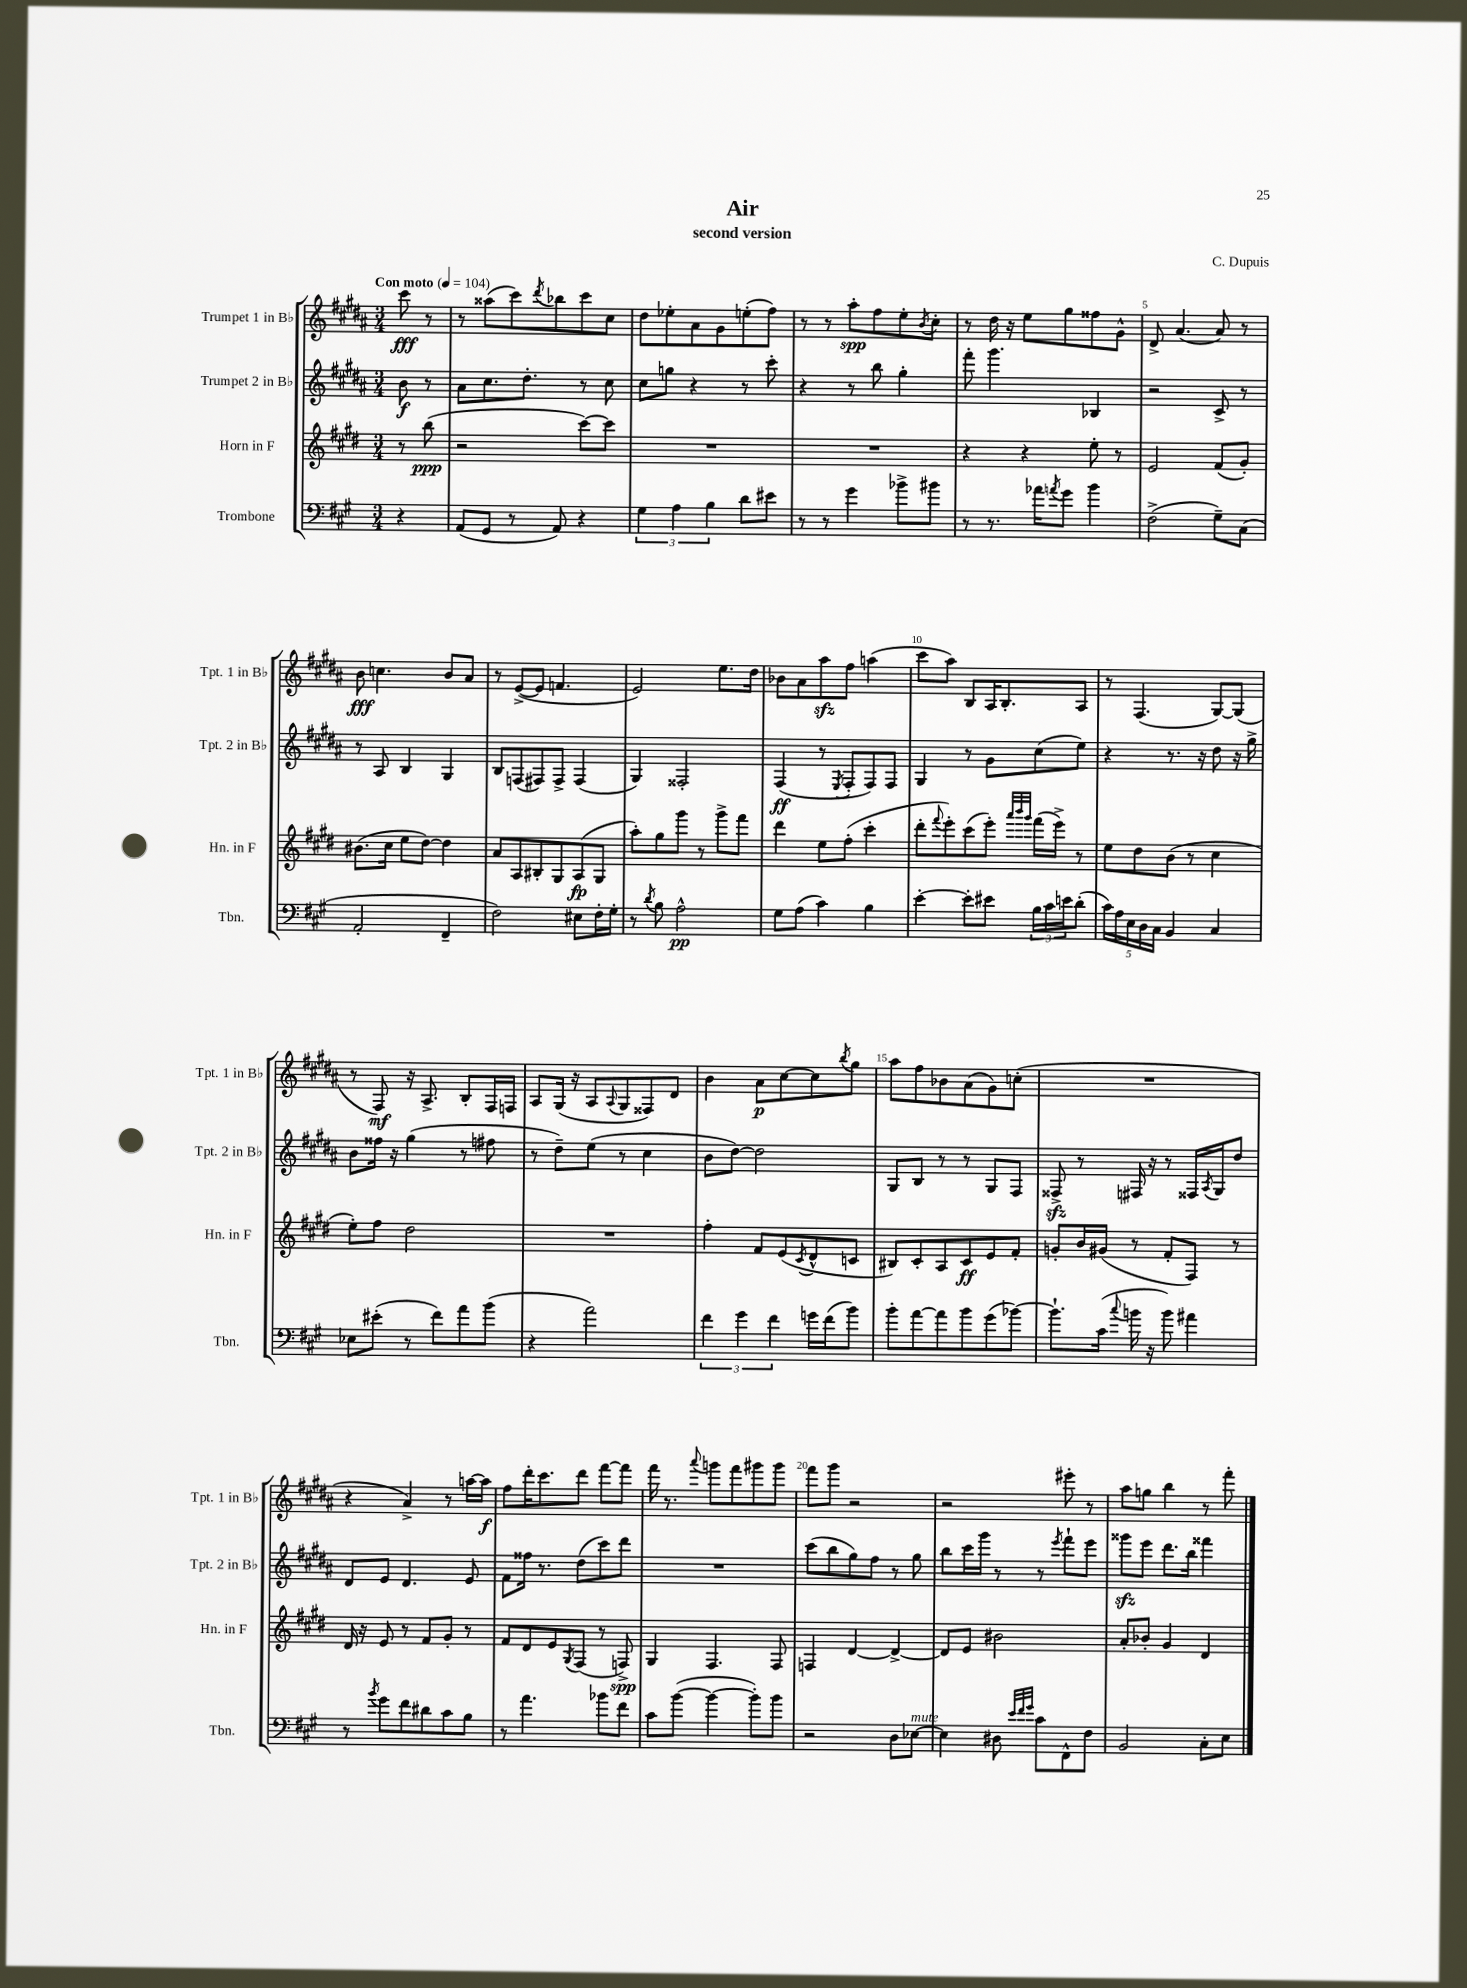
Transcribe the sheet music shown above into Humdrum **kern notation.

**kern	**kern	**kern	**kern
*staff4	*staff3	*staff2	*staff1
*clefF4	*clefG2	*clefG2	*clefG2
*k[f#c#g#]	*k[f#c#g#d#]	*k[f#c#g#d#a#]	*k[f#c#g#d#a#]
*M3/4	*M3/4	*M3/4	*M3/4
*MM104	*MM104	*MM104	*MM104
4r	8r	8b	8ccc#
.	(8bb	8r	8r
=	=	=	=
(8AA	2r	8a#	8r
8GG#	.	8.cc#	(8aa##
8r	.	.	8ccc#)
.	.	8.dd#'	.
.	.	.	8qddd#
8AA)	.	.	8bb-
4r	[8ccc#)	8r	8ccc#
.	8ccc#]	8cc#	8cc#
=	=	=	=
6G#	2.r	8cc#	8dd#
.	.	8gg	8ee-'
6A	.	.	.
.	.	4r	8a#
6B	.	.	.
.	.	.	8g#
8d	.	8r	(8ee'
8e#	.	8ccc#'	8ff#)
=	=	=	=
8r	2.r	4r	8r
8r	.	.	8r
4g#	.	8r	8aa#'
.	.	8bb	8ff#
8b-^	.	4gg#'	8ee'
.	.	.	8qb
8b#	.	.	8cc#'
=	=	=	=
8r	4r	8fff#'	8r
8.r	.	4.ggg#	16dd#
.	.	.	16r
.	4r	.	8ee
16a-	.	.	.
8qa	.	.	.
8g#	.	.	8gg#
4b	8ee'	4B-	8ff##
.	8r	.	8g#^^
=	=	=	=
(2F#^	2e	2r	8d#^
.	.	.	(4.a#
8G#~)	(8f#	8c#^	8a#)
(8C#	8g#')	8r	8r
=	=	=	=
2AA'	(8.b#	8r	8b
.	.	8A#	4.cc
.	16cc#	.	.
.	8ee	4B	.
.	[8dd#)	.	.
4FF#~	4dd#]	4G#	8b
.	.	.	8a#
=	=	=	=
2F#)	8a	8B	8r
.	8A	(8F	([8e^
.	8B#'	8F#)	8e]
.	8G#	8F#^	4.f
8E#	(8A	(4F#	.
16F#'	8G#	.	.
16G#'	.	.	.
=	=	=	=
8r	8aa')	4G#)	2e)
8qd	.	.	.
8B	8gg#	.	.
2A^^	8ggg#	2F##'	.
.	8r	.	.
.	8ggg#^	.	8.ee
.	8fff#	.	.
.	.	.	16dd#
=	=	=	=
8G#	4ddd#	(4F#	8b-
(8A	.	.	8a#
4c#)	8ee	8r	8aa#
.	.	8qE	.
.	(8ff#'	8F#'	8ff#
4B	4ccc#'	8F#)	(4aa
.	.	8F#	.
=	=	=	=
[4e'	8ddd#'	4G#	8ccc#
.	8qqfff#	.	.
.	8eee')	.	8aa#)
8e']	(8ccc#	8r	8B
8e#	8eee')	8g#	16A#
.	.	.	8.B'
.	32qqaaa	.	.
.	32qqbbb	.	.
.	32qqggg#	.	.
24B	(16fff#	(8cc#	.
24c#	.	.	.
.	16eee^)	.	.
24e	.	.	.
(8d'	8r	8ee)	8A#
=	=	=	=
20c#)	8ee	4r	8r
20A	.	.	.
20E	.	.	.
.	8dd#	.	(4.F#
20D	.	.	.
20C#	.	.	.
4BB	(8b	8.r	.
.	8r	.	.
.	.	16r	.
4C#	4cc#	8dd#	[8G#)
.	.	16r	(8G#]
.	.	16gg#^	.
=	=	=	=
8E-	8ee')	8b	8r
(8e#'	8ff#	16ff##	8F#)
.	.	16r	.
8r	2dd#	(4gg#	16r
.	.	.	8.A#^
8f#)	.	.	.
8a	.	8r	8B'
(8b	.	8ff#	16F#
.	.	.	16F
=	=	=	=
4r	2.r	8r	8A#
.	.	8dd#~)	(16G#
.	.	.	16r
2a)	.	(8ee	8A#
.	.	.	8qqA#
.	.	8r	8G#
.	.	4cc#	8F##)
.	.	.	8d#
=	=	=	=
6f#	4ff#'	8b	4b
.	.	[8dd#)	.
6g#	.	.	.
.	8f#	2dd#]	8a#
6f#	.	.	.
.	(8e	.	[8cc#
.	8qc#	.	.
16g	8d#^^	.	8cc#]
(16f#	.	.	.
.	.	.	8qbb
8b)	8c	.	8gg#
=	=	=	=
8b'	8B#)	8G#	8aa#
[8a	8c#'	8B	8ff#
8a]	8A	8r	8b-
8b	8c#	8r	(8a#
(8g#	8e	8G#	8g#)
[8b-)	8f#'	8F#	(8cc'
=	=	=	=
8.b-`]	8g'	8F##^	2.r
.	16b	8r	.
(16c#	(16g#	.	.
8qqcc#	.	.	.
16b	8r	16F#	.
16r	.	16r	.
8b)	8f#'	8r	.
4a#	8F#)	16F##	.
.	.	8qA#	.
.	.	16G#	.
.	8r	8dd#	.
=	=	=	=
8r	16d#	8d#	4r
.	16r	.	.
8qb	.	.	.
8g#	8e	8e	.
8f#	8r	4.d#	4a#^)
8d#	8f#	.	.
8c#	8g#'	.	8r
8B	8r	8e	[16aa
.	.	.	16aa]
=	=	=	=
8r	8f#	8f#	8ff#
4.a	8d#	16ff##	16ddd#'
.	.	8.r	8.ccc#
.	8e	.	.
.	8qG#	.	.
.	(8F#	(8dd#	8ddd#
8b-	8r	8ccc#)	[8fff#
8f#	8F^)	8ddd#	8fff#]
=	=	=	=
8c#	4G#	2.r	16fff#
.	.	.	8.r
([8b	.	.	.
.	.	.	8qqaaa#
4b_	4.F#	.	8ggg
.	.	.	8fff#
8b'])	.	.	8ggg#
8b	8F#	.	8ggg#
=	=	=	=
2r	4F	(8ccc#	8fff#
.	.	8bb	8ggg#
.	[4d#	8gg#)	2r
.	.	8ff#	.
8D	4d#^_	8r	.
[8E-	.	8gg#	.
=	=	=	=
4E-]	8d#]	8bb	2r
.	8e	16ccc#	.
.	.	16ggg#	.
8D#	2b#	8r	.
32qqe	.	.	.
32qqf#	.	.	.
32qqg#	.	.	.
8c#	.	8r	.
.	.	8qeee	.
8FF#^^	.	8fff#`	8eee#'
8F#	.	8eee	8r
=	=	=	=
2BB	8a'	8ggg##	8aa#
.	8b-'	8eee	8gg
.	4g#	8.ddd#	4bb
.	.	16bb	.
8C#'	4d#	4fff##	8r
8E	.	.	8fff#'
==	==	==	==
*-	*-	*-	*-
